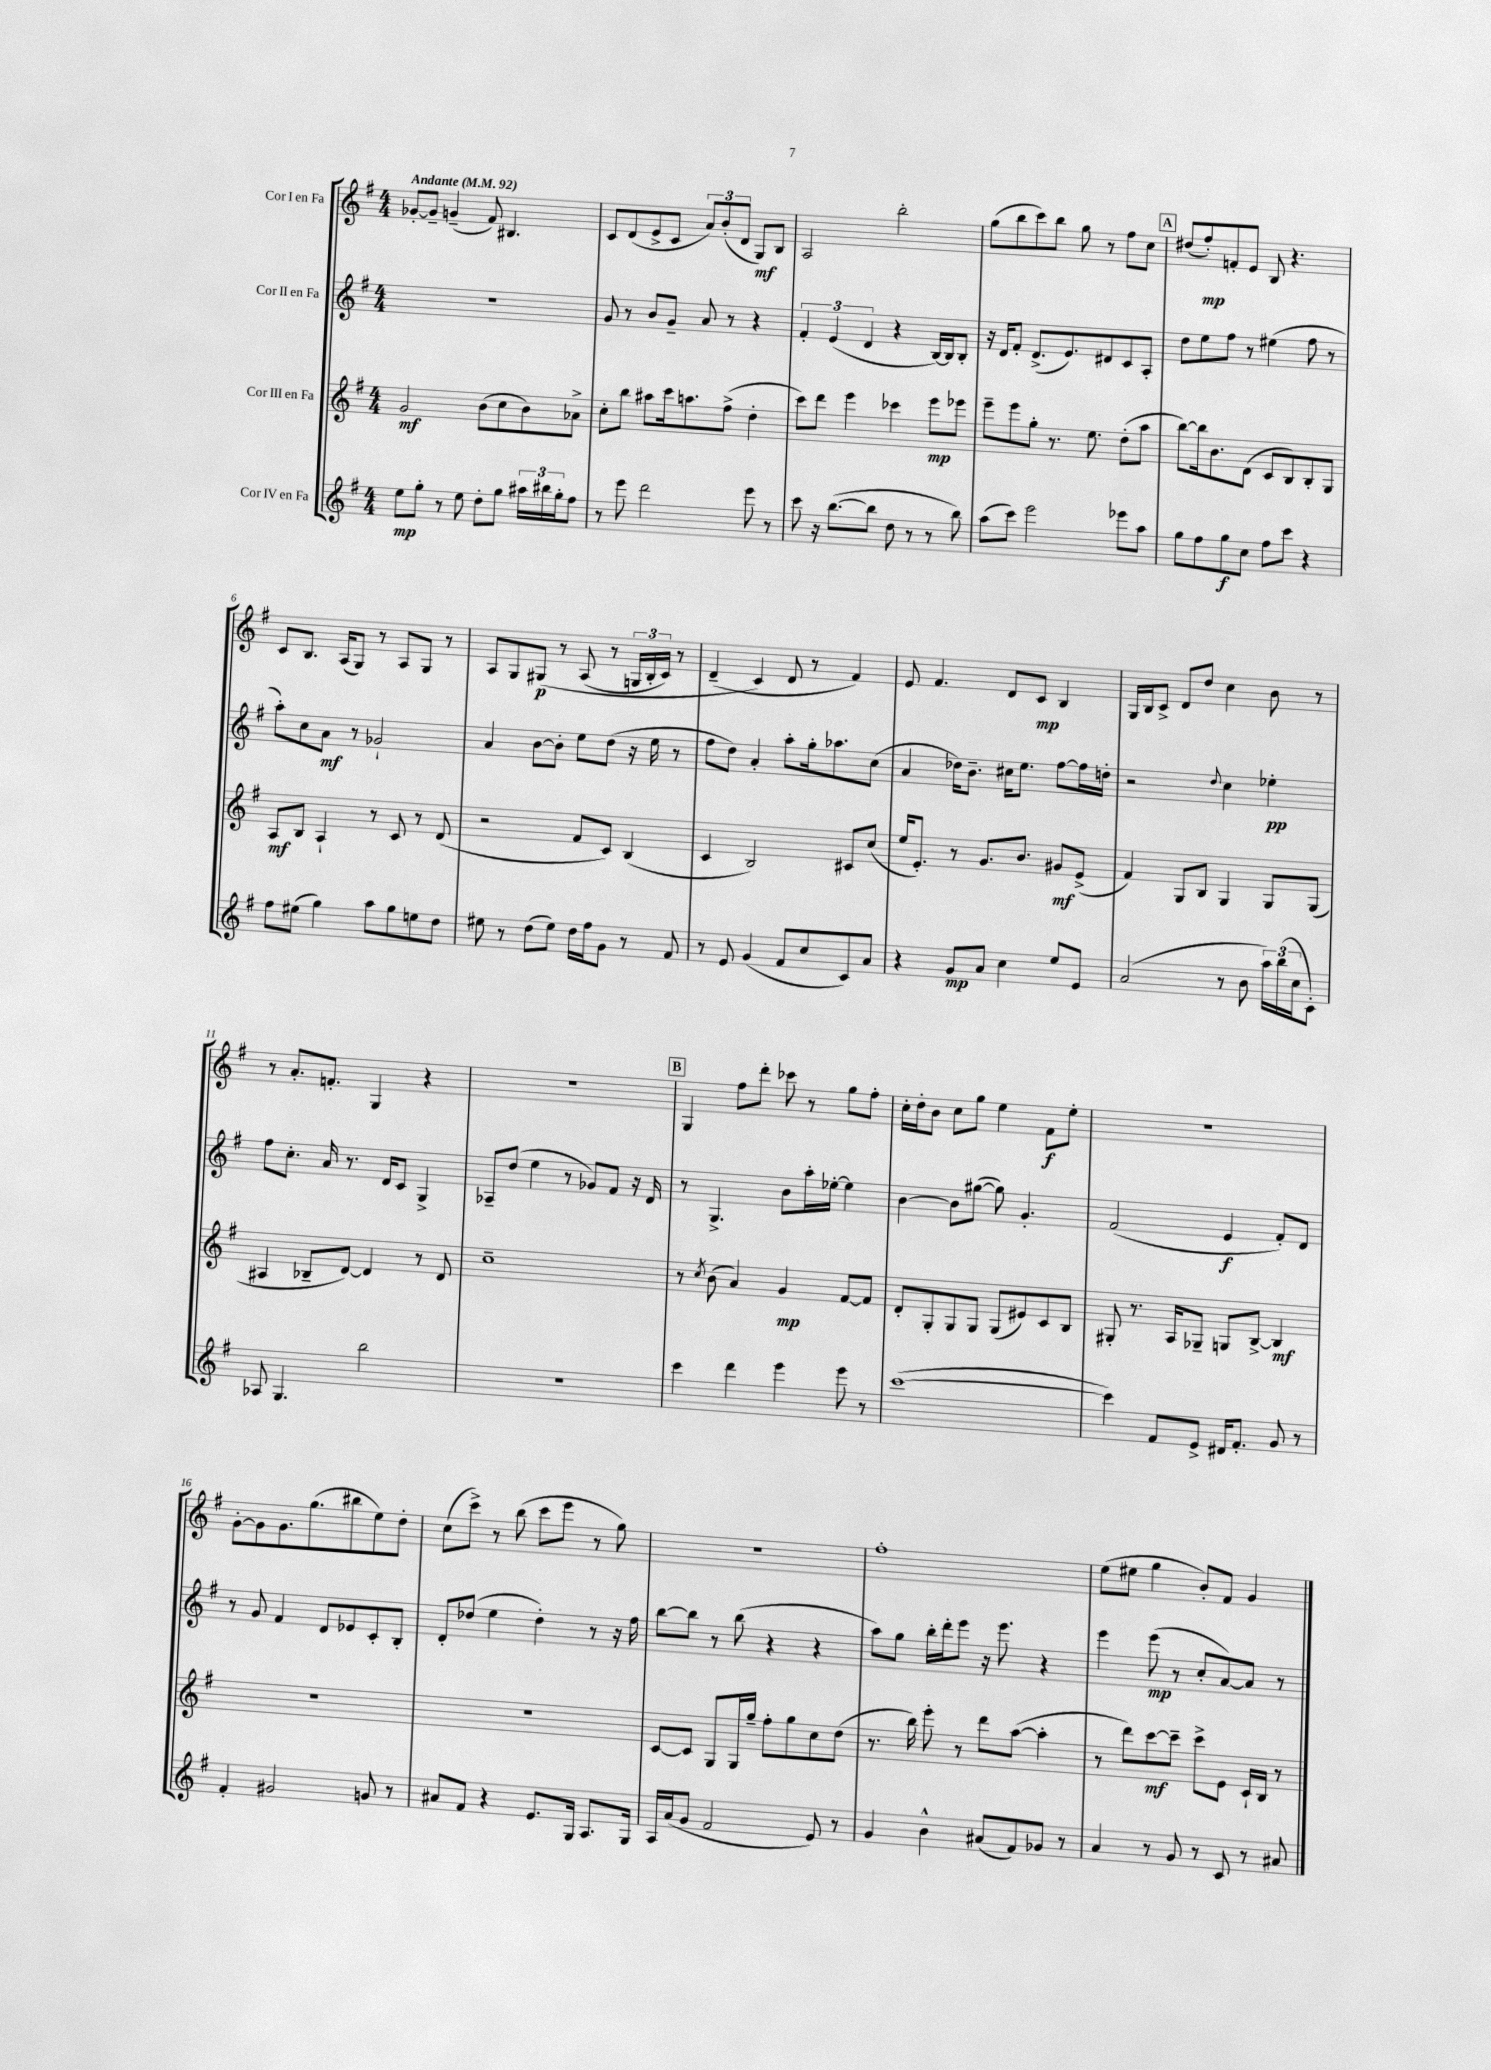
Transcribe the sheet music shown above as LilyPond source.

<<
\new StaffGroup <<
\new Staff = "s0" \with { instrumentName = "Cor I en Fa" } {
    \clef treble \key g \major \numericTimeSignature \time 4/4 \tempo "Andante" 4 = 92
    ges'8~-. ges'8-- g'4--( fis'8) bis4. |
    c'8 d'8( e'8-> c'8 \tuplet 3/2 { a'8) b'8-.( d'8 } g8\mf) b8 |
    a2 b''2-. |
    g''8( b''8 c'''8) b''8 g''8 r8 fis''8 c''8 |
    \mark \markup { \box "A" } dis''8( fis''8-.\mp) f'8-. e'8 b8 r4. |
    c'8 b8. a16( g8) r8 a8 g8 r8 |
    a8 g8 gis8\p\( r8 a8( r8 \tuplet 3/2 { g16 b16-. c'16) } r8 |
    d'4--( c'4\) d'8 r8 fis'4) |
    e'8 fis'4. d'8 c'8\mp b4 |
    g16 b16 c'8-> d'8 d''8 c''4 b'8 r8 |
    r8 a'8.-. f'8.-. g4 r4 |
    R1 |
    \mark \markup { \box "B" } g4 fis''8 d'''8-. ces'''8 r8 g''8 fis''8-. |
    c''16-. d''16-. b'8 c''8 g''8 e''4 fis'8\f e''8-. |
    R1 |
    g'8~-. g'8 g'8. g''8.( bis''8 e''8) d''8-. |
    c''8( c'''8->) r8 b''8( c'''8 e'''8 r8 g''8) |
    R1 |
    fis''1-. |
    e''8( eis''8 g''4 b'8-.) fis'8 g'4 \bar "|." |
}
\new Staff = "s1" \with { instrumentName = "Cor II en Fa" } {
    \clef treble \key g \major \numericTimeSignature \time 4/4
    r1 |
    g'8 r8 b'8 g'8-- a'8 r8 r4 |
    \tuplet 3/2 { fis'4-. e'4( d'4 } r4 b16~) b16 b8-. |
    r16 d'16 fis'8-. d'8.->( e'8.) dis'8 c'8 a8-. |
    \mark \markup { \box "A" } d''8 e''8 fis''8 r8 eis''4( fis''8 r8 |
    a''8-.) c''8 a'8\mf r8 ges'2-! |
    a'4 b'8~ b'8-. e''8 d''8( r16 e''16 r8 |
    fis''8 d''8) a'4-. a''8-. g''16-. aes''8. c''8( |
    a'4 des''16) b'8.-- cis''16 e''8. fis''8~ fis''16 d''16-. |
    r2 \appoggiatura { d''8 } c''4 ees''4-.\pp |
    fis''8 c''8.-. a'16 r8. d'16 c'8 g4-> |
    aes8-- d''8( e''4 r8 ges'8) fis'8 r16 d'16 |
    \mark \markup { \box "B" } r8 g4.-> b'8 a''16-. ees''16~-. ees''4 |
    b'4~ b'8 gis''8~( gis''8) g'4.-. |
    fis'2( e'4\f fis'8-.) d'8 |
    r8 g'8 fis'4 d'8 ees'8 c'8-. b8-. |
    d'8-. des''8( e''4 des''4-.) r8 r16 fis''16 |
    b''8~ b''8 r8 b''8( r4 r4 |
    a''8) g''8 b''16-. d'''16-. e'''8 r16 e'''8. r4 |
    e'''4 e'''8\mp( r8 c''8-. a'8~) a'8 r8 \bar "|." |
}
\new Staff = "s2" \with { instrumentName = "Cor III en Fa" } {
    \clef treble \key g \major \numericTimeSignature \time 4/4
    g'2\mf b'8( c''8 b'8) aes'8-> |
    c''8-. b''8 ais''8 c'''16 a''8. fis''8->( d''4-. |
    c'''8) d'''8 e'''4 ces'''4 e'''8\mp ees'''8 |
    e'''8-- e'''8 g''8-. r8. e''8. d''8-.( a''8 |
    \mark \markup { \box "A" } b''8~) b''16 b'8. d'8( c'8 b8) b8-. g8 |
    a8\mf b8 a4-! r8 c'8 r8 d'8( |
    r2 fis'8 c'8) b4( |
    c'4 b2) cis'8 c''8( |
    e''16 e'8.-.) r8 g'8. b'8. gis'8\mf e'8->( |
    fis'4) g8 b8 g4 g8 g8( |
    ais4 bes8-- d'8~) d'4 r8 d'8 |
    c''1-- |
    \mark \markup { \box "B" } r8 \acciaccatura { c''8 } b'8( a'4) g'4\mp fis'8~ fis'8 |
    d'8-. g8-. g8 g8 g8( eis'8) c'8 b8 |
    gis8-. r8. a16 ges8-- g8 b8~-> b4\mf |
    R1 |
    R1 |
    c'8~ c'8 g8 g16 g''16-- fis''8-. g''8 c''8 d''8( |
    r8. b''16) e'''8-. r8 d'''8 a''8~( a''4-. |
    r8 d'''8) c'''8~\mf c'''8-- c'''8-> e'8 c'16-! b16 r8 \bar "|." |
}
\new Staff = "s3" \with { instrumentName = "Cor IV en Fa" } {
    \clef treble \key g \major \numericTimeSignature \time 4/4
    e''8\mp g''8-. r8 e''8 d''8-. g''8 \tuplet 3/2 { ais''16 bis''16 g''16-. } fis''8 |
    r8 e'''8 d'''2 e'''8 r8 |
    c'''8 r16 b''8.~( b''8 d''8 r8 r8 b''8) |
    a''8( c'''8) e'''2 ees'''8 a''8 |
    \mark \markup { \box "A" } g''8 fis''8 g''8\f c''8 fis''8 c'''8 r4 |
    fis''8 eis''8( g''4) a''8 g''8 e''8 d''8 |
    eis''8 r8 d''8( eis''8) d''16 fis''16 g'8 r8 fis'8 |
    r8 e'8 g'4( fis'8 c''8 c'8) a'8 |
    r4 g'8\mp a'8 c''4 e''8 e'8 |
    a'2( r8 b'8 \tuplet 3/2 { a''16) b''16( c''16 } c'8-.) |
    aes8 g4. b''2 |
    R1 |
    \mark \markup { \box "B" } c'''4 d'''4 e'''4 e'''8 r8 |
    c'''1~( |
    c'''4) fis'8 e'8-> dis'16 fis'8.-. g'8 r8 |
    fis'4-. gis'2 g'8 r8 |
    ais'8 fis'8 r4 e'8. g16 a8. g16 |
    a16 a'16( g'8 fis'2 e'8) r8 |
    g'4 b'4-^ ais'8( fis'8) ges'8 r8 |
    a'4 r8 g'8 r8 c'8 r8 ais'8 \bar "|." |
}
>>
>>
